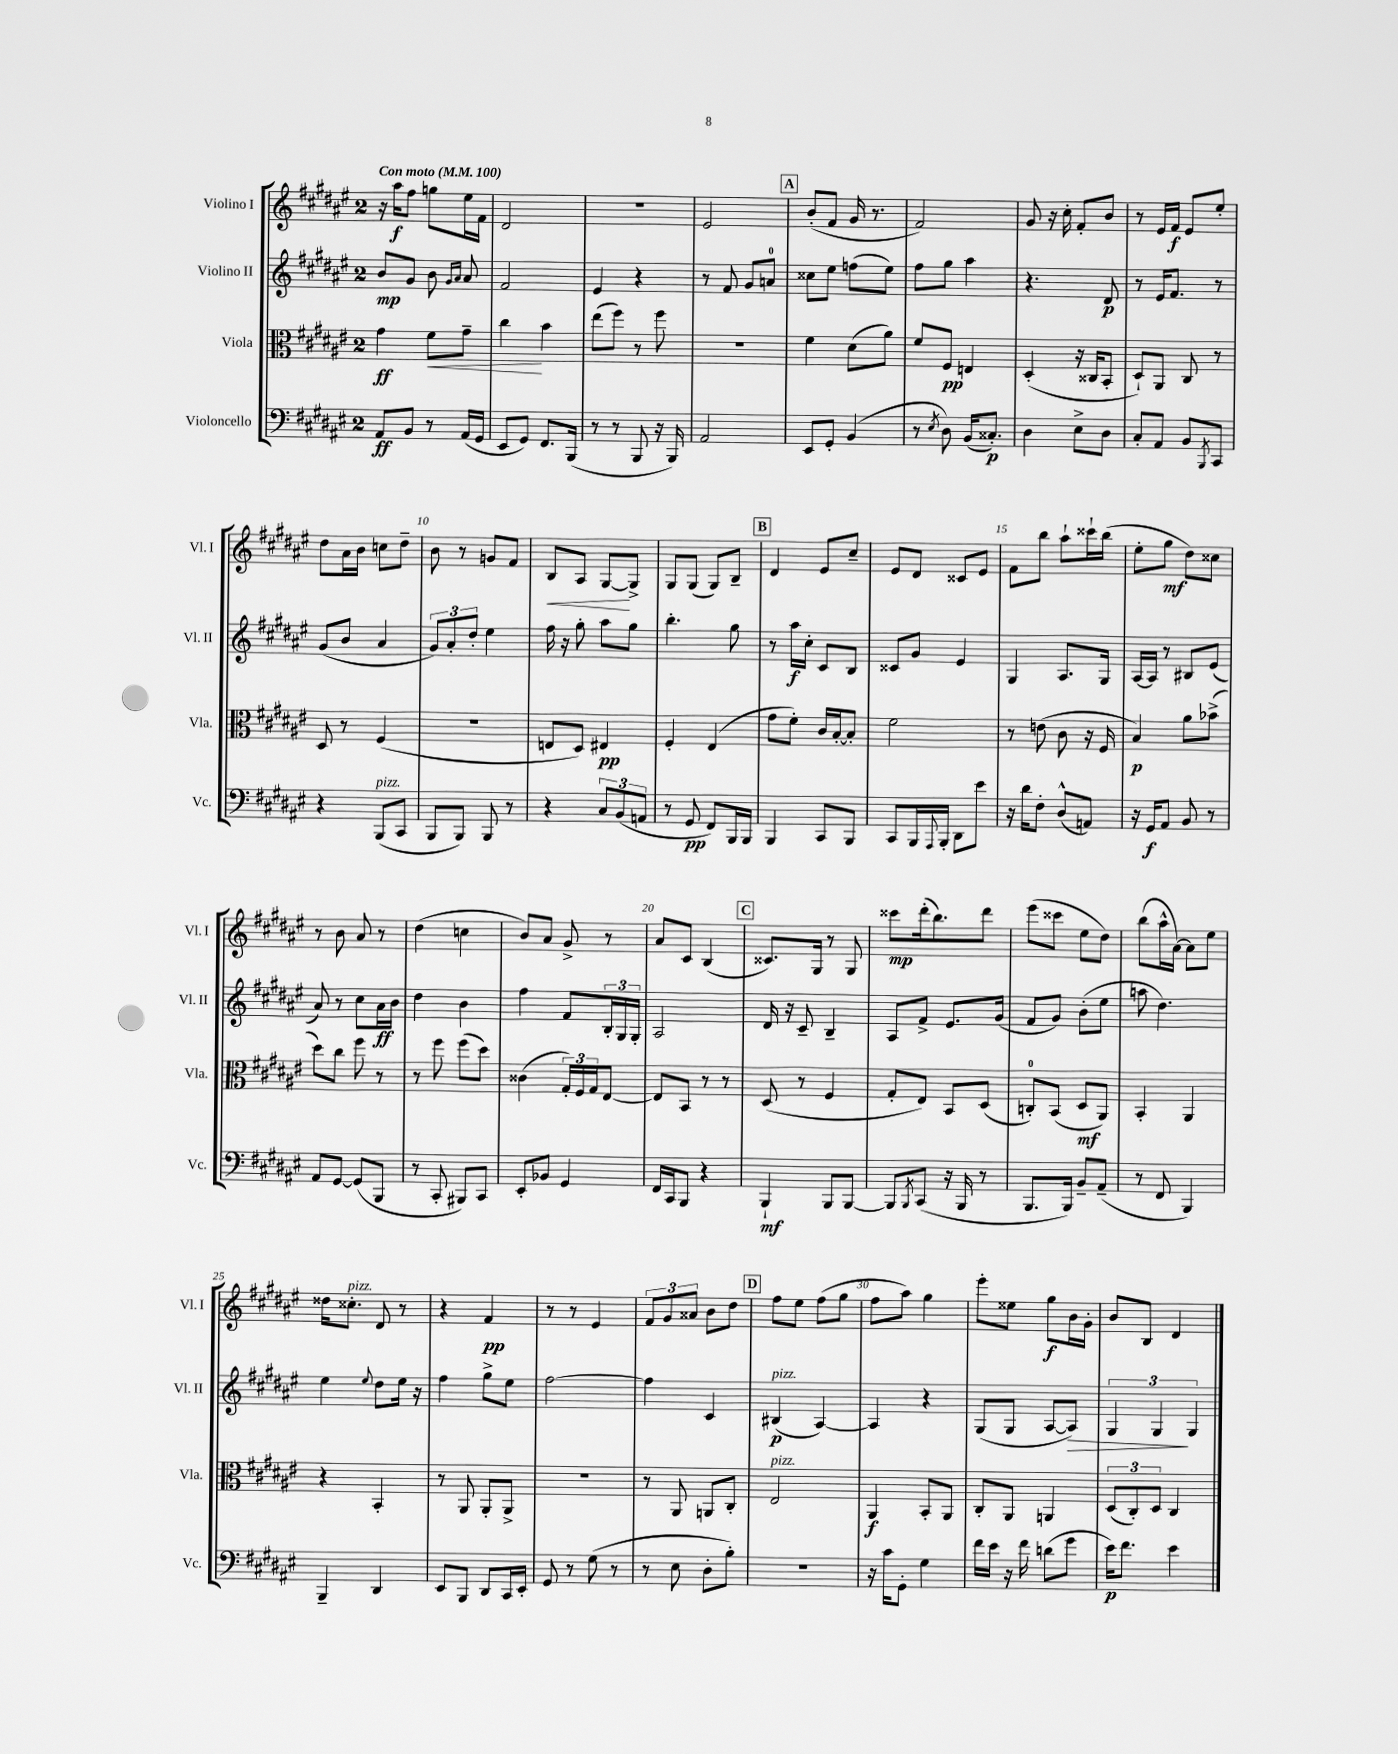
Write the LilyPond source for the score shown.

<<
\new StaffGroup <<
\new Staff = "s0" \with { instrumentName = "Violino I" shortInstrumentName = "Vl. I" } {
    \clef treble \key fis \major \once \override Staff.TimeSignature.style = #'single-digit \time 2/4 \tempo "Con moto" 4 = 100
    r16 ais''16\f fis''8 g''8 eis''16 fis'16 |
    dis'2 |
    r2 |
    eis'2 |
    \mark \markup { \box "A" } b'8-.( fis'8 gis'16 r8. |
    fis'2) |
    gis'8 r16 cis''16-. fis'8-. b'8 |
    r8 eis'16 fis'16\f eis'8 eis''8-. |
    dis''8 ais'16 b'16 c''8 dis''8-- |
    b'8 r8 g'8 fis'8 |
    b8\< ais8 gis8~\! gis8-> |
    gis8 gis8( gis8) b8-- |
    \mark \markup { \box "B" } dis'4 eis'8 cis''8-- |
    eis'8 dis'8 cisis'8 eis'8 |
    fis'8 b''8 ais''8-! cisis'''16-! b''16( |
    eis''8-. gis''8\mf dis''8) cisis''8 |
    r8 b'8 ais'8 r8 |
    dis''4( c''4 |
    b'8) ais'8 gis'8-> r8 |
    ais'8 cis'8 b4( |
    \mark \markup { \box "C" } cisis'8.) gis16 r8 gis8 |
    cisis'''8\mp dis'''16-.( b''8.) dis'''8 |
    eis'''8( cisis'''8 eis''8 dis''8) |
    b''8( ais''16-^ ais'16~) ais'8 eis''8 |
    disis''16 cisis''8.-.^\markup { \italic "pizz." } dis'8 r8 |
    r4 fis'4\pp |
    r8 r8 eis'4 |
    \tuplet 3/2 { fis'8 gis'8 aisis'8 } b'8 dis''8 |
    \mark \markup { \box "D" } fis''8 eis''8 fis''8( gis''8 |
    fis''8 ais''8) gis''4 |
    eis'''8-. eisis''8 gis''8\f b'16 gis'16-. |
    b'8 b8 dis'4 \bar "|." |
}
\new Staff = "s1" \with { instrumentName = "Violino II" shortInstrumentName = "Vl. II" } {
    \clef treble \key fis \major \once \override Staff.TimeSignature.style = #'single-digit \time 2/4
    b'8\mp gis'8 b'8 \grace { gis'16 ais'16 } ais'8 |
    fis'2 |
    eis'4 r4 |
    r8 fis'8 gis'8 a'8-0 |
    \mark \markup { \box "A" } cisis''8 eis''8 f''8( eis''8) |
    fis''8 gis''8 ais''4 |
    r4. dis'8\p |
    r8 eis'16 fis'8. r8 |
    gis'8( b'8 ais'4 |
    \tuplet 3/2 { gis'8) ais'8-. dis''8-. } eis''4 |
    fis''16 r16 gis''8-. ais''8 gis''8 |
    b''4.-. gis''8 |
    \mark \markup { \box "B" } r8 ais''16\f cis''16-. cis'8 b8 |
    cisis'8 gis'8 eis'4 |
    gis4 ais8. gis16 |
    ais16~ ais16 r8 bis8 eis'8( |
    ais'8) r8 cis''8 ais'16\ff b'16 |
    dis''4 b'4 |
    fis''4 fis'8 \tuplet 3/2 { b16-. gis16 gis16-. } |
    ais2 |
    \mark \markup { \box "C" } dis'16 r16 cis'8-- b4-- |
    ais8 fis'8-> eis'8. gis'16( |
    fis'8 gis'8) b'8-.( eis''8 |
    a''8 dis''4.) |
    eis''4 \appoggiatura { eis''8 } dis''8 eis''16 r16 |
    fis''4 gis''8-> eis''8 |
    fis''2~ |
    fis''4 cis'4 |
    \mark \markup { \box "D" } bis4\p^\markup { \italic "pizz." }( ais4~) |
    ais4 r4 |
    gis8( gis8 ais8~ ais8\>) |
    \tuplet 3/2 { gis4 gis4\! gis4 } \bar "|." |
}
\new Staff = "s2" \with { instrumentName = "Viola" shortInstrumentName = "Vla." } {
    \clef alto \key fis \major \once \override Staff.TimeSignature.style = #'single-digit \time 2/4
    gis'4\ff fis'8\< gis'8-- |
    cis''4\! b'4 |
    eis''8( fis''8) r8 fis''8 |
    R2 |
    \mark \markup { \box "A" } fis'4 dis'8( ais'8) |
    fis'8 fis8\pp e4 |
    dis4-.( r16 cisis16 b,8-. |
    dis8-!) ais,8 cis8 r8 |
    dis8 r8 fis4( |
    r2 |
    e8 dis8) eis4\pp |
    fis4-. eis4( |
    \mark \markup { \box "B" } gis'8 fis'8-.) cis'16 b16~-. b8-. |
    fis'2 |
    r8 e'8( cis'8 r16 fis16 |
    b4\p) ais'8 bes'8->( |
    dis''8) cis''8 fis''8 r8 |
    r8 fis''8 fis''8( dis''8) |
    cisis'4( \tuplet 3/2 { gis16-.) fis16 gis16 } eis8~ |
    eis8 b,8 r8 r8 |
    \mark \markup { \box "C" } dis8( r8 fis4 |
    gis8-. eis8) b,8 dis8( |
    c8-0-.) b,8( dis8\mf ais,8) |
    b,4-. ais,4 |
    r4 b,4-. |
    r8 ais,8 ais,8-. ais,8-> |
    R2 |
    r8 ais,8 a,8 cis8-. |
    \mark \markup { \box "D" } eis2^\markup { \italic "pizz." } |
    ais,4\f b,8-. ais,8 |
    cis8-. ais,8 a,4 |
    \tuplet 3/2 { dis8( cis8-.) dis8 } cis4 \bar "|." |
}
\new Staff = "s3" \with { instrumentName = "Violoncello" shortInstrumentName = "Vc." } {
    \clef bass \key fis \major \once \override Staff.TimeSignature.style = #'single-digit \time 2/4
    ais,8\ff b,8 r8 ais,16( gis,16 |
    eis,8 gis,8) fis,8. b,,16( |
    r8 r8 b,,8 r16 b,,16) |
    ais,2 |
    \mark \markup { \box "A" } eis,8 gis,8-. b,4( |
    r8 \acciaccatura { eis8 } dis8) b,16( cisis8.-.\p) |
    dis4 eis8-> dis8 |
    cis8-. ais,8 b,8 \acciaccatura { b,,8 } cis,8 |
    r4 b,,8^\markup { \italic "pizz." }( cis,8 |
    b,,8 b,,8) b,,8 r8 |
    r4 \tuplet 3/2 { cis8 b,8( a,8 } |
    r8 gis,8\pp fis,8) b,,16 b,,16 |
    \mark \markup { \box "B" } b,,4 cis,8 b,,8 |
    cis,8 b,,16 \appoggiatura { ais,,8 } b,,16-. dis,8 eis'8 |
    r16 dis'16 fis8-. dis8-^( a,8) |
    r16 gis,16\f ais,8 b,8 r8 |
    ais,8 gis,8~ gis,8( b,,8 |
    r8 cis,8-. bis,,8) cis,8 |
    eis,8-. bes,8 gis,4 |
    fis,16 cis,16 b,,8 r4 |
    \mark \markup { \box "C" } b,,4-!\mf b,,8 b,,8~ |
    b,,8 \acciaccatura { b,,8 } cis,8( r16 b,,16 r8 |
    b,,8. b,,16) b,8-- ais,8--( |
    r8 fis,8 b,,4) |
    b,,4-- dis,4 |
    eis,8 b,,8 dis,8 cis,16 eis,16-. |
    gis,8 r8 gis8( r8 |
    r8 eis8 dis8-. b8-.) |
    \mark \markup { \box "D" } r2 |
    r16 cis'16 gis,8-. gis4 |
    fis'16 eis'16 r16 fis'16 d'8( gis'8 |
    eis'16\p) fis'8. eis'4 \bar "|." |
}
>>
>>
\layout { \context { \Score \override BarNumber.break-visibility = ##(#f #t #t) barNumberVisibility = #(every-nth-bar-number-visible 5) } }
